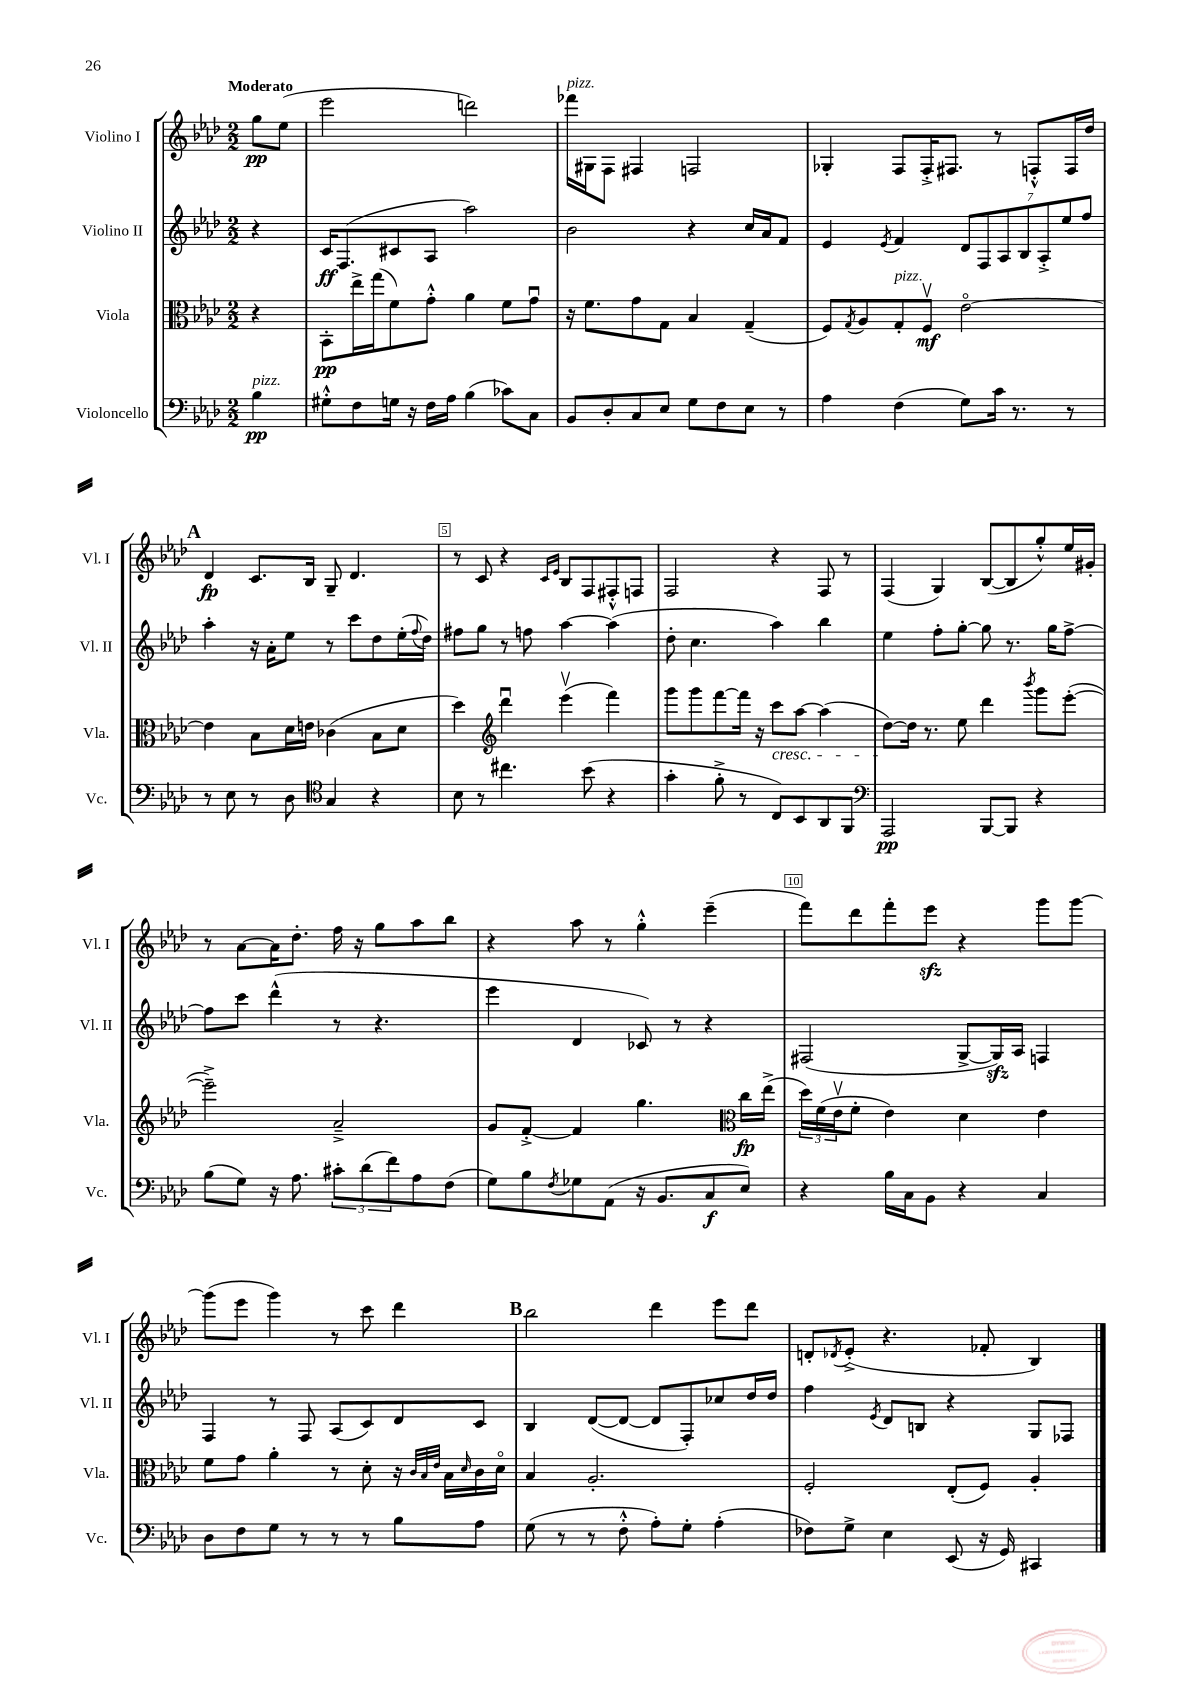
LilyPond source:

<<
\new StaffGroup <<
\new Staff = "s0" \with { instrumentName = "Violino I" shortInstrumentName = "Vl. I" } {
    \clef treble \key aes \major \numericTimeSignature \time 2/2 \partial 4 \tempo "Moderato"
    g''8\pp ees''8( |
    ees'''2 d'''2) |
    fes'''16^\markup { \italic "pizz." } gis16 f8 fis4 f2 |
    ges4-. f8 f16-.-> fis8. r8 f8-.-^ f16 des''16 |
    \mark \markup { \bold "A" } des'4\fp c'8. bes16 g8-- des'4. |
    r8 c'8 r4 \grace { c'16 ees'16 } bes8 f8 fis8-.-^ f8 |
    f2 r4 f8 r8 |
    f4( g4) bes8~( bes8 g''8-.-^) ees''16 gis'16-. |
    r8 aes'8~ aes'16 des''8.-. f''16 r16 g''8 aes''8 bes''8 |
    r4 aes''8 r8 g''4-.-^ ees'''4--( |
    f'''8) des'''8 f'''8-. ees'''8\sfz r4 g'''8 g'''8~ |
    g'''8( ees'''8 g'''4) r8 c'''8 des'''4 |
    \mark \markup { \bold "B" } bes''2 des'''4 ees'''8 des'''8 |
    d'8-. \acciaccatura { des'8 } ees'8-.->( r4. fes'8-. bes4) \bar "|." |
}
\new Staff = "s1" \with { instrumentName = "Violino II" shortInstrumentName = "Vl. II" } {
    \clef treble \key aes \major \numericTimeSignature \time 2/2 \partial 4
    r4 |
    c'16\ff f8.( cis'8 aes8 aes''2) |
    bes'2 r4 c''16 aes'16 f'8 |
    ees'4 \acciaccatura { ees'8 } f'4 \tuplet 7/4 { des'8 f8 aes8 bes8 aes8-.-> ees''8 f''8 } |
    \mark \markup { \bold "A" } aes''4-. r16 aes'16-. ees''8 r8 c'''8 des''8 ees''16-.( \appoggiatura { f''8 } des''16) |
    fis''8 g''8 r8 f''8 aes''4~ aes''4( |
    des''8-. c''4. aes''4) bes''4 |
    ees''4 f''8-. g''8~-. g''8 r8. g''16 f''8~-> |
    f''8 c'''8 des'''4-^( r8 r4. |
    ees'''4 des'4 ces'8) r8 r4 |
    fis2( g8~-> g16\sfz) aes16 f4 |
    f4 r8 f8 aes8( c'8) des'8 c'8 |
    \mark \markup { \bold "B" } bes4 des'8~( des'8~ des'8 f8-.) ces''8 des''16 des''16 |
    f''4 \acciaccatura { ees'8 } des'8 b8 r4 g8 fes8 \bar "|." |
}
\new Staff = "s2" \with { instrumentName = "Viola" shortInstrumentName = "Vla." } {
    \clef alto \key aes \major \numericTimeSignature \time 2/2 \partial 4
    r4 |
    bes,8-.\pp ees''16-> g''16( f'8) g'8-.-^ aes'4 f'8 g'8\downbow |
    r16 f'8. g'8 g8 bes4 g4--( |
    f8) \acciaccatura { g8 } aes8 g8-.^\markup { \italic "pizz." } f8\upbow\mf ees'2~\flageolet |
    \mark \markup { \bold "A" } ees'4 bes8 des'16 e'16 ces'4( bes8 des'8 |
    des''4) \clef treble des'''4\downbow ees'''4\upbow( f'''4) |
    g'''8 g'''8 f'''8~ f'''16 r16 c'''8\cresc aes''8~ aes''4( |
    des''8~\!) des''16 r8. ees''8 des'''4 \acciaccatura { bes'''8 } g'''8 ees'''8~-.( |
    ees'''2--->) aes'2---> |
    g'8 f'8~-.-> f'4 g''4. \clef alto c''16\fp ees''16->( |
    \tuplet 3/2 { des''16) f'16( ees'16\upbow } f'8-. ees'4) des'4 ees'4 |
    f'8 g'8 aes'4-. r8 des'8-. r16 \grace { c'32 bes32 ees'32 } bes16 \grace { des'16 } c'16 des'16\flageolet |
    \mark \markup { \bold "B" } bes4 aes2.-. |
    f2-. ees8-.( f8) aes4-. \bar "|." |
}
\new Staff = "s3" \with { instrumentName = "Violoncello" shortInstrumentName = "Vc." } {
    \clef bass \key aes \major \numericTimeSignature \time 2/2 \partial 4
    bes4\pp^\markup { \italic "pizz." } |
    gis8-.-^ f8 g16 r16 f16 aes16 bes4( ces'8) c8 |
    bes,8 des8-. c8 ees8 g8 f8 ees8 r8 |
    aes4 f4( g8) c'16 r8. r8 |
    \mark \markup { \bold "A" } r8 ees8 r8 des8 \clef tenor g4 r4 |
    bes8 r8 cis''4. bes'8( r4 |
    g'4-. f'8-.-> r8 c8) bes,8 aes,8 f,8 |
    \clef bass aes,,2\pp bes,,8~ bes,,8 r4 |
    bes8( g8) r16 aes8. \tuplet 3/2 { cis'8-. des'8( f'8) } aes8 f8( |
    g8) bes8 \acciaccatura { f8 } ges8 aes,8( r16 bes,8. c8\f ees8) |
    r4 bes16 c16 bes,8 r4 c4 |
    des8 f8 g8 r8 r8 r8 bes8 aes8 |
    \mark \markup { \bold "B" } g8( r8 r8 f8-.-^ aes8-.) g8-. aes4-.( |
    fes8) g8-> ees4 ees,8( r16 g,16) cis,4 \bar "|." |
}
>>
>>
\layout { \context { \Score \override BarNumber.break-visibility = ##(#f #t #t) barNumberVisibility = #(every-nth-bar-number-visible 5) \override BarNumber.stencil = #(make-stencil-boxer 0.1 0.3 ly:text-interface::print) } }
